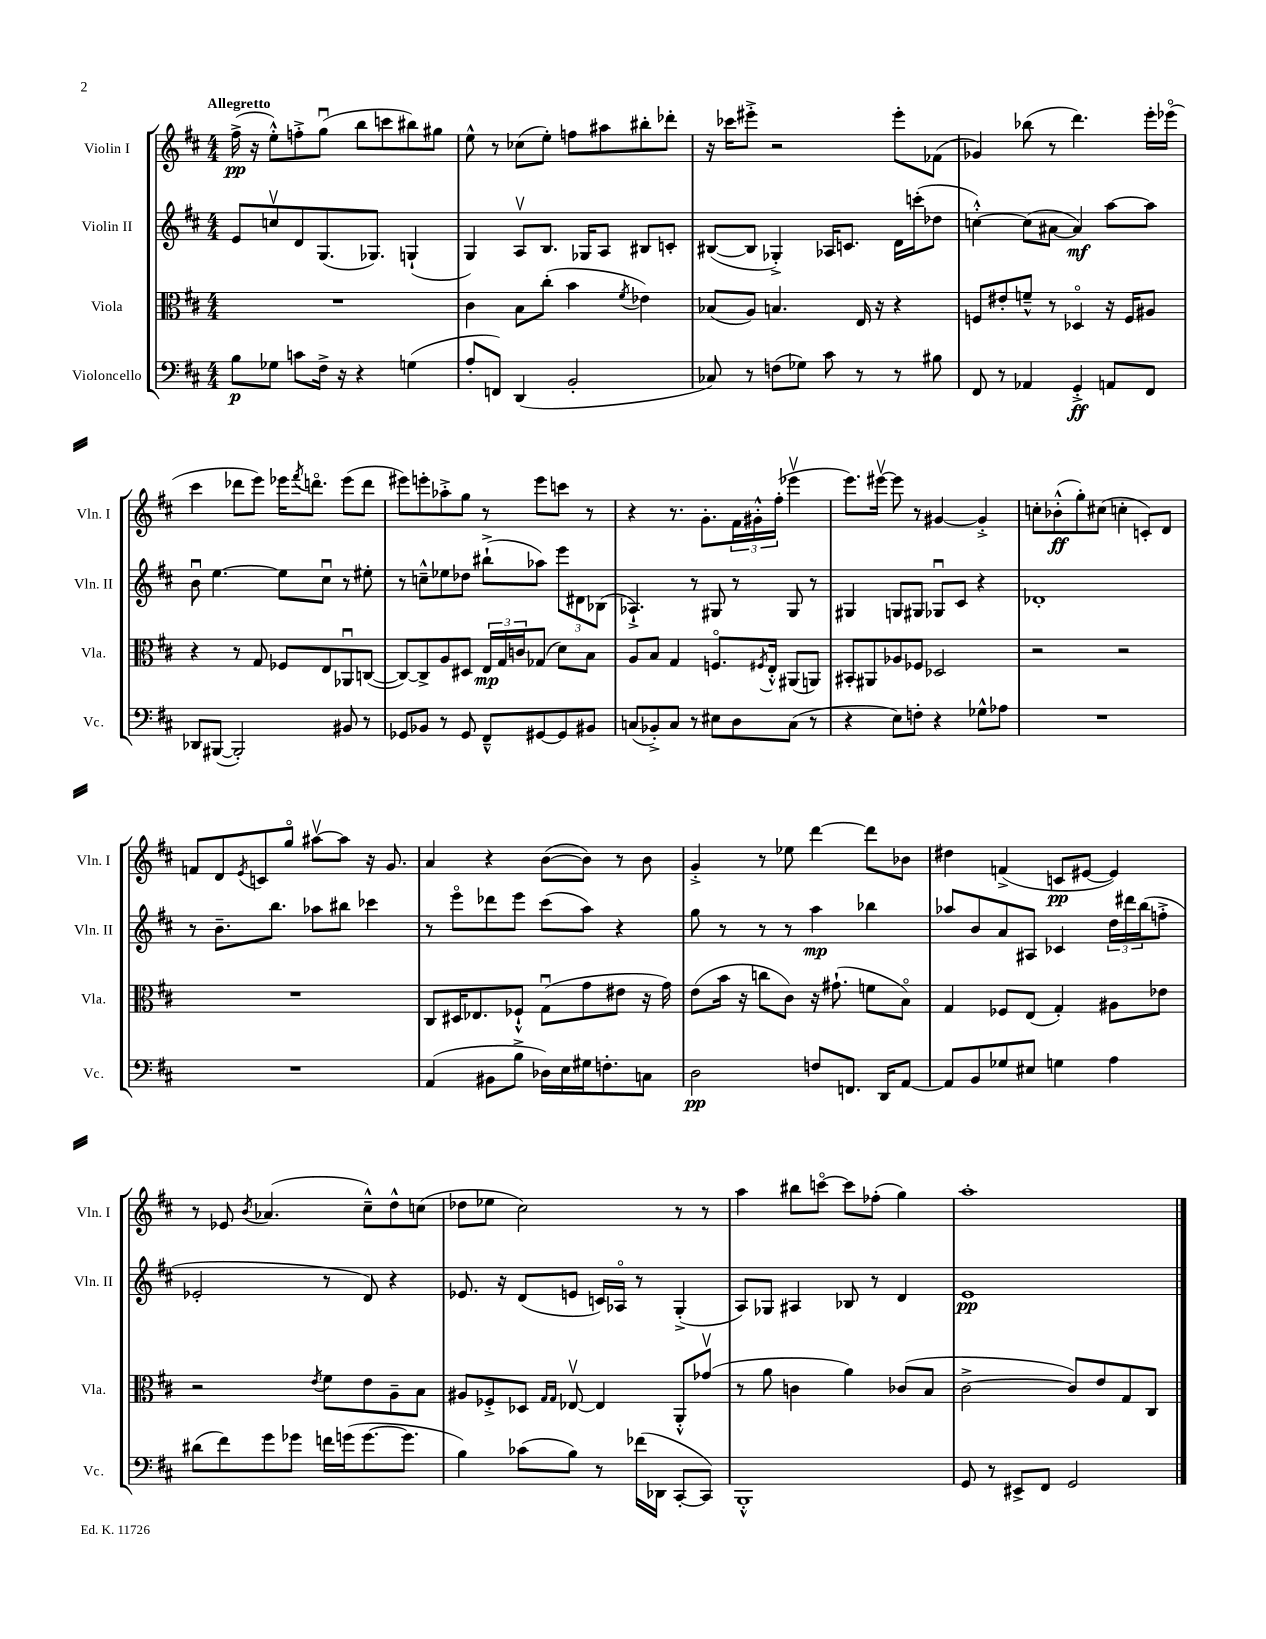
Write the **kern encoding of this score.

**kern	**kern	**kern	**kern
*staff4	*staff3	*staff2	*staff1
*clefF4	*clefC3	*clefG2	*clefG2
*k[f#c#]	*k[f#c#]	*k[f#c#]	*k[f#c#]
*M4/4	*M4/4	*M4/4	*M4/4
8B\L	1r	8e/L	(16ff#^\
.	.	.	16r
8G-\J	.	8ccv/	8ee'^^\L)
8c\L	.	8d/	8ff'^\
16F#^\Jk	.	(8.G/	(8ggu\J
16r	.	.	.
4r	.	.	8bb\L
.	.	8.G-/J)	.
.	.	.	8ccc\
(4G\	.	(4G`/	8bb#\)
.	.	.	8gg#\J
=	=	=	=
8A'/L	4c#\	4G/)	8ee^^\
8FF/J)	.	.	8r
(4DD/	8B\L	8Av/L	(8cc-\L
.	(8cc#'\J	8.B/J	8ee'\J)
2BB'/	4b\	.	8ff\L
.	.	16G-/LK	.
.	.	8A/J	8aa#\
.	8qf#/	.	.
.	4e-\)	8B#/L	8bb#'\
.	.	8c'/J	8ddd-'\J
=	=	=	=
8C-/)	(8B-/L	([8B#/L	16r
.	.	.	16ccc-\LK
8r	8A/J)	8B#/]J	8eee#'^\J
(8F\L	4.B/	4G-'^/)	2r
8G-\J)	.	.	.
8c#\	.	16A-/LK	.
.	.	8.c/J	.
8r	16E/	.	.
.	16r	.	.
8r	4r	16d\LL	8eee#'\L
.	.	(16ccc'\J	.
8B#\	.	8dd-\J	(8f-\J
=	=	=	=
8FF#/	8F/L	[4cc'^^\)	4g-/)
8r	8e#'/	.	.
4AA-/	8f~^^/J	(8cc\]L	(8bb-\
.	8r	[8a#\J	8r
4GG'^/	4D-o/	4a#/])	4.ddd\)
8AA/L	16r	[8aa\L	.
.	16F/LK	.	.
8FF#/J	8A#/J	8aa\]J	16eee'\LL
.	.	.	(16eee-o\JJ
=	=	=	=
8DD-/L	4r	8bu\	4ccc#\
([8BBB#/J	.	[4.ee\	.
2BBB#'/])	8r	.	8ddd-\L
.	8G/	.	8eee\J)
.	8F-/L	8ee\]L	16eee-\LK
.	.	.	8qfff#/
.	.	.	8.dddo\J
.	8E/	8cc#u\J	.
8BB#/	8AA-u/	8r	(8eee-\L
8r	([8C/J	8ee#'\	8ddd\J
=	=	=	=
8GG-/L	8C/_L)	8r	8eee#\L)
8BB-/J	8C^/]	8cc~^^\L	8eee'\
8r	8A/	8ee-\	8aa-'^\
8GG-/	8D#/J	8dd-\J	8gg\J
8FF#~^^/L	24E/LL	(8bb#`^\L	8r
.	24G/	.	.
.	24c/J	.	.
[8GG#/	(8G-/J	8aa-\J)	8eee\L
8GG#/]	8d\L)	12eee\L	8ccc\J
.	.	12d#\	.
8BB#/J	8B\J	.	8r
.	.	(12B-\J	.
=	=	=	=
(8C/L	8A/L	4.A-`^/)	4r
8BB-'^/)	8B/J	.	.
8C/J	4G/	.	8.r
8r	.	8r	.
.	.	.	8.g'\L
8E#\L	8.Fo/L	8G#/	.
8D\	.	8r	24f#\L
.	.	.	24g#'^^\
.	8qF#/	.	.
.	16E'^^/Jk	.	.
.	.	.	(24ff#'\JJ
(8C\J	(8AA#/L	8G#/	4eee-v\
8r	8AA/J)	8r	.
=	=	=	=
4r	8BB#'/L	4G#/	8.eee\L)
.	8AA#/	.	.
.	.	.	[16eee#v\Jk
8E\L)	8A-/	8G/L	8eee#\]
8F'\J	8F-/J	8G#/J	8r
4r	2D-/	8G-u/L	[4g#/
.	.	8c#/J	.
8G-^^\L	.	4r	4g#'^/]
8A-\J	.	.	.
=	=	=	=
1r	2r	1d-'	8cc'\L
.	.	.	(8b-'^^\
.	.	.	8gg'\)
.	.	.	(8cc#\J
.	2r	.	4cc'\
.	.	.	8c'/L)
.	.	.	8d/J
=	=	=	=
1r	1r	8r	8f/L
.	.	8.b~\L	8d/
.	.	.	8qe/
.	.	.	8c/
.	.	8.bb\J	.
.	.	.	8ggo/J
.	.	8aa-\L	[8aa#v\L
.	.	8bb#\J	8aa#\]J
.	.	4ccc-\	16r
.	.	.	8.g/
=	=	=	=
(4AA/	8C#/L	8r	4a/
.	16D#/K	8eeeo\L	.
.	8.E-/	.	.
8BB#\L	.	8ddd-\	4r
8B^\J	8F-`^^/J	8eee\J	.
16D-\LL)	(8Gu\L	(8ccc#\L	([8b\L
16E\	.	.	.
16G#\J	8g\	8aa\J)	8b\]J)
8.F'\	.	.	.
.	8e#\J	4r	8r
8C\J	16r	.	8b\
.	16g\)	.	.
=	=	=	=
2D\	(8e\L	8gg\	4g'^/
.	16b\Jk	8r	.
.	16r	.	.
.	8cc\L	8r	8r
.	8c#\J)	8r	8ee-\
8F/L	16r	4aa\	[4ddd\
.	(8.g#`\	.	.
8.FF/J	.	.	.
.	8f\L	4bb-\	8ddd\]L
16DD/LK	.	.	.
[8AA/J	8Bo\J)	.	8b-\J
=	=	=	=
8AA/]L	4G/	8aa-/L	4dd#\
8BB/	.	8b/	.
8G-/	8F-/L	8a/	(4f^/
8E#/J	(8E/J	8A#/J	.
4G\	4G'/)	4c-/	8c/L
.	.	.	[8e#/J
4A\	8A#\L	24dd\LL	4e#/])
.	.	24ddd#\	.
.	.	(24bb\J	.
.	8e-\J	8ff'^\J	.
=	=	=	=
(8d#\L	2r	2e-'/	8r
8f#\)	.	.	8e-/
.	.	.	8qb/
8g\	.	.	(4.a-/
8g-\J	.	.	.
.	8qe/	.	.
16f\LL	8f#\L	8r	.
(16g\J	.	.	.
[8.g\	8e\	8d/)	8cc#~^^\L)
.	8A~\	4r	8dd^^\
8.g\]J	.	.	.
.	8B\J	.	(8cc\J
=	=	=	=
4B\)	8A#/L	8.e-/	8dd-\L
.	8F-'^/	.	8ee-\J
.	.	16r	.
(8c-\L	8D-/J	(8d/L	2cc#\)
.	16qqG/LL	.	.
.	16qqG/JJ	.	.
8B\J)	[8E-v/	8e/J	.
8r	4E-/]	16c/LL)	.
.	.	16A-o/JJ	.
(16f-\LL	.	8r	.
16DD-\JJ	.	.	.
[8CC#'/L	8AA'^^/L	(4G'^/	8r
8CC#/]J)	(8g-v/J	.	8r
=	=	=	=
1BBB'^^	8r	8A/L)	4aa\
.	8a\	8G-/J	.
.	4c\	4A#/	8bb#\L
.	.	.	[8ccco\J
.	4a\)	8B-/	8ccc\]L
.	.	8r	(8ff-'\J
.	(8c-/L	4d/	4gg\)
.	8B/J	.	.
=	=	=	=
8GG/	[2c#^\	1e	1aa'
8r	.	.	.
8EE#^/L	.	.	.
8FF#/J	.	.	.
2GG/	8c#/]L)	.	.
.	8e/	.	.
.	8G/	.	.
.	8C#/J	.	.
==	==	==	==
*-	*-	*-	*-
